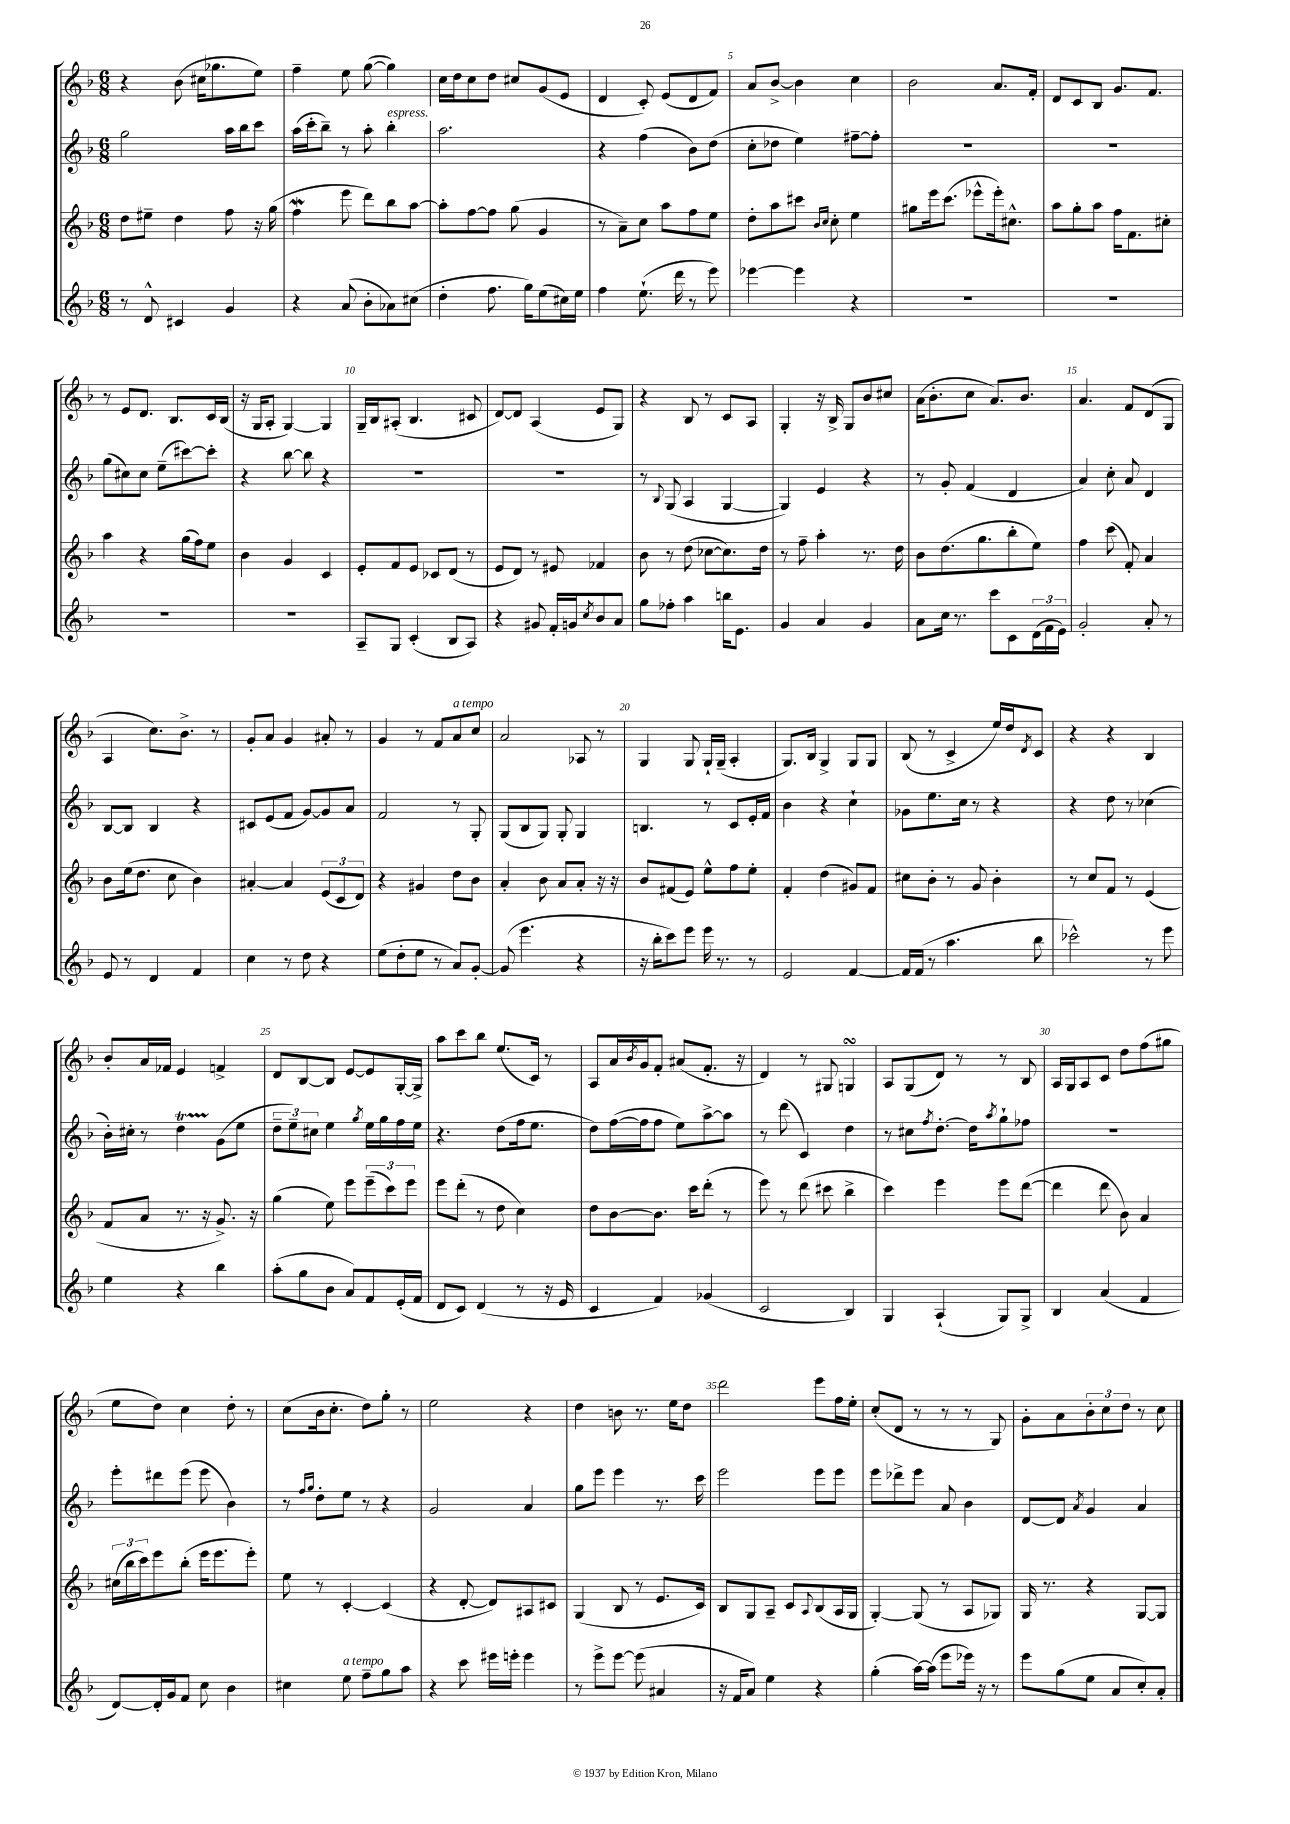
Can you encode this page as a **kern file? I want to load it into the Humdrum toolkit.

**kern	**kern	**kern	**kern
*part4	*part3	*part2	*part1
*staff4	*staff3	*staff2	*staff1
*clefG2	*clefG2	*clefG2	*clefG2
*k[b-]	*k[b-]	*k[b-]	*k[b-]
*M6/8	*M6/8	*M6/8	*M6/8
=1	=1	=1	=1
8r	8dd\L	2gg\	4r
8d^^/	8ee#X~\J	.	.
4c#X/	4dd\	.	(8b-\
.	.	.	16cc#X\KL
.	.	.	8.gg-X\
4g/	8ff\	16aa\LL	.
.	.	16bb-\J	.
.	16r	8ccc\J	8ee\J)
.	(16gg\	.	.
=2	=2	=2	=2
4r	4ffw\	(16aa\LL	4ff~\
.	.	16ccc'\J	.
.	.	8bb-~\J)	.
(8a/	8eee\	8r	8ee\
8b-'\L	8ddd\L)	8aa'\	([8gg\
!	!	!LO:TX:a:i:t=espress.	!
8a-X\)	8bb-\	4bb-'\	4gg\])
(8cc#X\J	[8aa\J	.	.
=3	=3	=3	=3
4dd'\	8aa'\L]	2.aa\	16cc\LL
.	.	.	16dd\J
.	[8ff\	.	8cc\
8.ff\	8ff\J]	.	8dd\J
.	(8gg\	.	8cc#X/L
16gg\KL)	.	.	.
(8ee\	4g/	.	(8g/
16cc#X\L)	.	.	8e/J
16ee\JJ	.	.	.
=4	=4	=4	=4
4ff\	8r	4r	4d/
.	8a~\L)	.	.
(8.ee`\	8cc\J	(4ff\	8c'/)
.	8aa\L	.	(8e/L
16ddd\	.	.	.
8r	8ff\	8b-\L)	8d/
8eee\)	8ee\J	(8dd\J	8f/J)
=5	=5	=5	=5
[4eee-X\	8dd'\L	8cc'\L	8a/L
.	8aa\	8dd-X\J	[8b-^/J
4eee-\]	8ccc#X\J	4ee\)	4b-\]
.	16qqb-/LL	.	.
.	16qqcc/JJ	.	.
.	8cc'\	.	.
4r	4ee\	[8ff#X~\L	4cc\
.	.	8ff#'\J]	.
=6	=6	=6	=6
2.r	8gg#X\L	2.r	2b-\
.	16eee\k	.	.
.	(8.ccc\J	.	.
.	8eee-X^^\L	.	.
.	16eee-'\k)	.	8.a/L
.	8.cc#X^^\J	.	.
.	.	.	16f'/Jk
=7	=7	=7	=7
2.r	8aa\L	2.r	8d/L
.	8gg'\	.	8c/
.	8aa\J	.	8B-/J
.	16ff\KL	.	8.g/L
.	8.f\	.	.
.	.	.	8.f/J
.	8cc#X'\J	.	.
!!LO:LB:g=z
=8	=8	=8	=8
2.r	4aa\	(8gg\L	8r
.	.	8cc#X\)	8e/L
.	4r	8cc#\J	8.d/J
.	.	(8ee~\L	.
.	.	.	8.B-/L
.	(16gg\LL	[8ccc#X\)	.
.	16ff\J)	.	.
.	8ee\J	8ccc#'\J]	16c/L
.	.	.	(16B-/JJ
=9	=9	=9	=9
2.r	4b-\	4r	16r
.	.	.	16G/KL
.	.	.	8A'/J
.	4g/	[8bb-\	[4G/)
.	.	8bb-\]	.
.	4c/	4r	4G/]
=10	=10	=10	=10
8A~/L	8e'/L	2.r	16G~/LL
.	.	.	16B-/J
8G/J	8f/	.	(8A#X'/J
(4c'/	8e/J	.	4.B-/
.	8c-X/L	.	.
8B-/L	(8d/J	.	.
8A/J)	8r	.	8c#X/
=11	=11	=11	=11
4r	8e/L	2.r	[8d/L)
.	8d/J)	.	8d/J]
8g#X/	8r	.	(4A/
16f'/LL	8e#X/	.	.
16gn/J	.	.	.
8qcc/	.	.	.
8b-/	4f-X/	.	8e/L
8a/J	.	.	8G/J)
=12	=12	=12	=12
8gg\L	8b-\	8r	4r
.	.	8qqB-/	.
8ff-X'\J	8r	(8G/	.
4aa\	(8dd\	4A/	8B-/
.	[8cc-X\L	.	8r
16bbn\KL	8.cc-\])	[4G/	8c/L
8.e\J	.	.	.
.	.	.	8A/J
.	16dd\Jk	.	.
=13	=13	=13	=13
4g/	8r	4G/])	4G'/
.	8ff~\	.	.
4a/	4aa'\	4e/	16r
.	.	.	16B-^/
.	.	.	8G/L
4g/	8.r	4r	8b-/
.	.	.	8cc#X/J
.	16dd\	.	.
=14	=14	=14	=14
8a\L	8b-\L	8r	(16a\KL
.	.	.	8.b-'\
16cc\Jk	(8.dd\	8g'/	.
8.r	.	.	.
.	.	(4f/	8cc\J
.	8.gg\	.	.
8ccc\L	.	.	8.a/L)
8c\	8bb-'\	4d/	.
.	.	.	8.b-/J
(24d\L	8ee\J)	.	.
24f\	.	.	.
24e\JJ)	.	.	.
=15	=15	=15	=15
2g'/	4ff\	4a/)	4.a/
.	(8ccc\	8cc'\	.
.	8f'/)	8a/	8f/L
8a'/	4a/	4d/	(8d/
8r	.	.	8G/J
!!LO:LB:g=z
=16	=16	=16	=16
8e/	8b-\L	[8B-/L	4A/
8r	(16ee\k	8B-/J]	.
.	8.dd\J	.	.
4d/	.	4B-/	8.cc\L)
.	8cc\	.	.
.	.	.	8.b-^\J
4f/	4b-\)	4r	.
.	.	.	8r
=17	=17	=17	=17
4cc\	[4a#X'/	8c#X/L	8g'/L
.	.	(8e/	8a/J
8r	4a#/]	8f/J	4g/
8dd\	.	[8g/L)	.
4r	(12e/L	8g/]	8a#X'/
.	12c/	.	.
.	.	8a/J	8r
.	12d/J)	.	.
=18	=18	=18	=18
(8ee\L	4r	2f/	4g/
8dd'\	.	.	.
8ee\J	4g#X/	.	8r
8r	.	.	8f/L
!	!	!	!LO:TX:a:i:t=a tempo
8a/L)	8dd\L	8r	8a/
[8g'/J	8b-\J	8G'/	8cc/J
=19	=19	=19	=19
(8g/]	4a'/	(8G/L	2a/
4.eee\	.	8B-/	.
.	8b-\	8G/J)	.
.	8a/L	8G'/	.
4r	8a'/J	4G/	8A-X/
.	16r	.	8r
.	16r	.	.
=20	=20	=20	=20
16r	8b-/L	4.Bn/	4G/
16bb-'\KL	.	.	.
8ccc\)	(8f#X/	.	.
8eee\J	8e/J)	.	8G/
16eee\	8ee^^\L	8r	16G`/LL
8.r	.	.	(16G~/JJ
.	8ff\	8c/L	4A'/
8r	8ee'\J	16e'/L	.
.	.	16f/JJ	.
=21	=21	=21	=21
2e/	4f'/	4b-\	8.G/L)
.	.	.	16B-/Jk
.	(4dd\	4r	4G^/
[4f/	8g#X/L)	4cc`\	8G/L
.	8f/J	.	8G/J
=22	=22	=22	=22
16f/LL]	8cc#X\L	8g-X\L	(8B-/
(16f/JJ	.	.	.
8r	8b-'\J	8.ee\	8r
4.aa\	8r	.	4c^/
.	.	16cc\Jk	.
.	8g/	8r	.
.	4b-'\	4r	16ee/LL)
.	.	.	16dd/J
.	.	.	8qd/
8bb-\	.	.	8c/J
=23	=23	=23	=23
2ccc-X^^\)	8r	4r	4r
.	8cc/L	.	.
.	8f/J	8dd\	4r
.	8r	8r	.
8r	(4e/	(4cc-X\	4B-/
8eee\	.	.	.
!!LO:LB:g=z
=24	=24	=24	=24
4ee\	8f/L	16b-'\LL)	8b-'/L
.	.	16cc#X'\JJ	.
.	8a/J	8r	16a/L
.	.	.	16f-X/JJ
4r	8.r	4ddT\	4e/
.	16r	.	.
4bb-\	8.g^/)	(8g\L	4fn^/
.	.	8ee\J	.
.	16r	.	.
=25	=25	=25	=25
(8aa'\L	(4gg\	12dd~\L	8d/L
.	.	12ee~\)	.
8gg\	.	.	[8B-/
.	.	12cc#X\J	.
8b-\J	8ee\)	4ee\	8B-/J]
8a/L)	8eee\L	.	[8e/L
.	.	8qgg/	.
8f/	(12eee~\	16ee\LL	8e/]
.	.	16gg\	.
.	12ccc\)	.	.
(16e'/L	.	16ff\	[16G'/L
.	12eee\J	.	.
16f/JJ	.	16ee\JJ	16G^/JJ]
=26	=26	=26	=26
8d/L	8eee\L	4.r	8aa\L
8c/J)	(8ddd'\J	.	8ccc\
(4d/	8r	.	8bb-\J
.	8dd\	(8dd\L	(8.ee/L
8r	4cc\)	16ff\k	.
.	.	8.ee\J	16c/Jk)
16r	.	.	8r
16e/	.	.	.
=27	=27	=27	=27
4c/	8dd\L	8dd\L)	8A/L
.	[8b-\	([16ff\L	16a/L
.	.	.	8qb-/
.	.	16ff\J]	16g/J
4f/)	8.b-\J]	8ff\J	8f'/J
.	.	8ee\L)	(8a#X/L
.	16ccc\KL	.	.
(4g-X/	(8ddd'\J	[8aa^\	8.f'/J
.	8r	8aa\J]	.
.	.	.	16r
=28	=28	=28	=28
2c/	8eee\)	8r	4d/)
.	8r	(8ddd\	.
.	(8ddd\	4c/)	8r
.	8ccc#X\	.	8G#X/
4B-/)	4bb-^\	4dd\	4GnsSSS/
=29	=29	=29	=29
4G/	4ccc\)	8r	8A/L
.	.	8cc#X\L	(8G/
.	.	8qff/	.
(4A`/	4eee\	[8.dd'\J	8d/J)
.	.	.	8r
.	.	16dd\KL]	.
.	.	8qaa/	.
8G/L)	8eee\L	8gg`\	8r
8G^/J	([8ddd\J	8ff-X\J	8B-/
=30	=30	=30	=30
4B-/	4ddd\]	2.r	16A/LL
.	.	.	16G/J
.	.	.	8A/
(4a/	8ddd\	.	8c/J
.	8b-\)	.	8dd\L
4f/	4a/	.	(8ff\
.	.	.	8gg#X\J
!!LO:LB:g=z
=31	=31	=31	=31
[8d/L)	(24cc#X\LL	8eee'\L	8ee\L
.	24bb-\	.	.
.	24ccc\J)	.	.
16d'/L]	8eee\	8ddd#X\	8dd\J)
16g/J	.	.	.
8f/J	(8bb-'\J	(8eee\J	4cc\
8cc\	16eee\KL	8eee\	.
.	8.eee\	.	.
4b-\	.	4b-\)	8dd'\
.	8eee'\J)	.	8r
=32	=32	=32	=32
4cc#X\	8ee\	8r	(8cc\L
.	.	16qqff/LL	.
.	.	16qqgg/JJ	.
.	8r	8dd'\L	16b-\k
.	.	.	8.cc'\J
!LO:TX:a:i:t=a tempo	!	!	!
8ee\	[4c'/	8ee\J	.
8ff~\L	.	8r	8dd\L)
8gg\	(4c/]	4r	8gg'\J
8aa\J	.	.	8r
=33	=33	=33	=33
4r	4r	2g/	2ee\
8ccc\	[8d'/	.	.
16eee#X\LL	8d/L])	.	.
16eeen'\JJ	.	.	.
4eee\	8A#X/	4a/	4r
.	8c#X/J	.	.
=34	=34	=34	=34
8r	(4G/	8gg\L	4dd\
8eee^\L	.	8eee\J	.
[8eee\J	8B-/	4eee\	8bn\
(8eee\]	8r	.	8.r
4a#X/	8.e/L	8.r	.
.	.	.	16ee\KL
.	.	.	8dd\J
.	16c/Jk)	16ccc\	.
=35	=35	=35	=35
16r	8B-/L	2eee\	2ddd\
16f/KL	.	.	.
8a/J)	8G/	.	.
4ee\	8A~/J	.	.
.	8c/L	.	.
.	8qqA/	.	.
4r	(8B-/	8eee\L	8eee\L
.	16A/L	8eee\J	16ff\L
.	16G/JJ	.	16ee'\JJ
=36	=36	=36	=36
(4gg'\	[4G'/)	8eee\L	(8cc'/L
.	.	8ddd-X^\	8d/J
[16aa\LL)	(8G/]	8eee\J	8r
(16aa\JJ]	.	.	.
8eee\L	8r	8a/	8r
16eee-X\Jk)	8A/L	4b-\	8r
16r	.	.	.
8r	8G-X/J)	.	8G/)
=37	=37	=37	=37
8eee\L	16G/	[8d/L	8g'\L
.	8.r	.	.
(8gg\	.	8d/J]	8a\
.	.	8qa/	.
8ee\J	4r	4g/	12b-'\
.	.	.	12cc\
8a/L	.	.	.
.	.	.	12dd\J
8cc'/)	[8G/L	4a/	8r
8a'/J	8G/J]	.	8cc\
==	==	==	==
*-	*-	*-	*-
